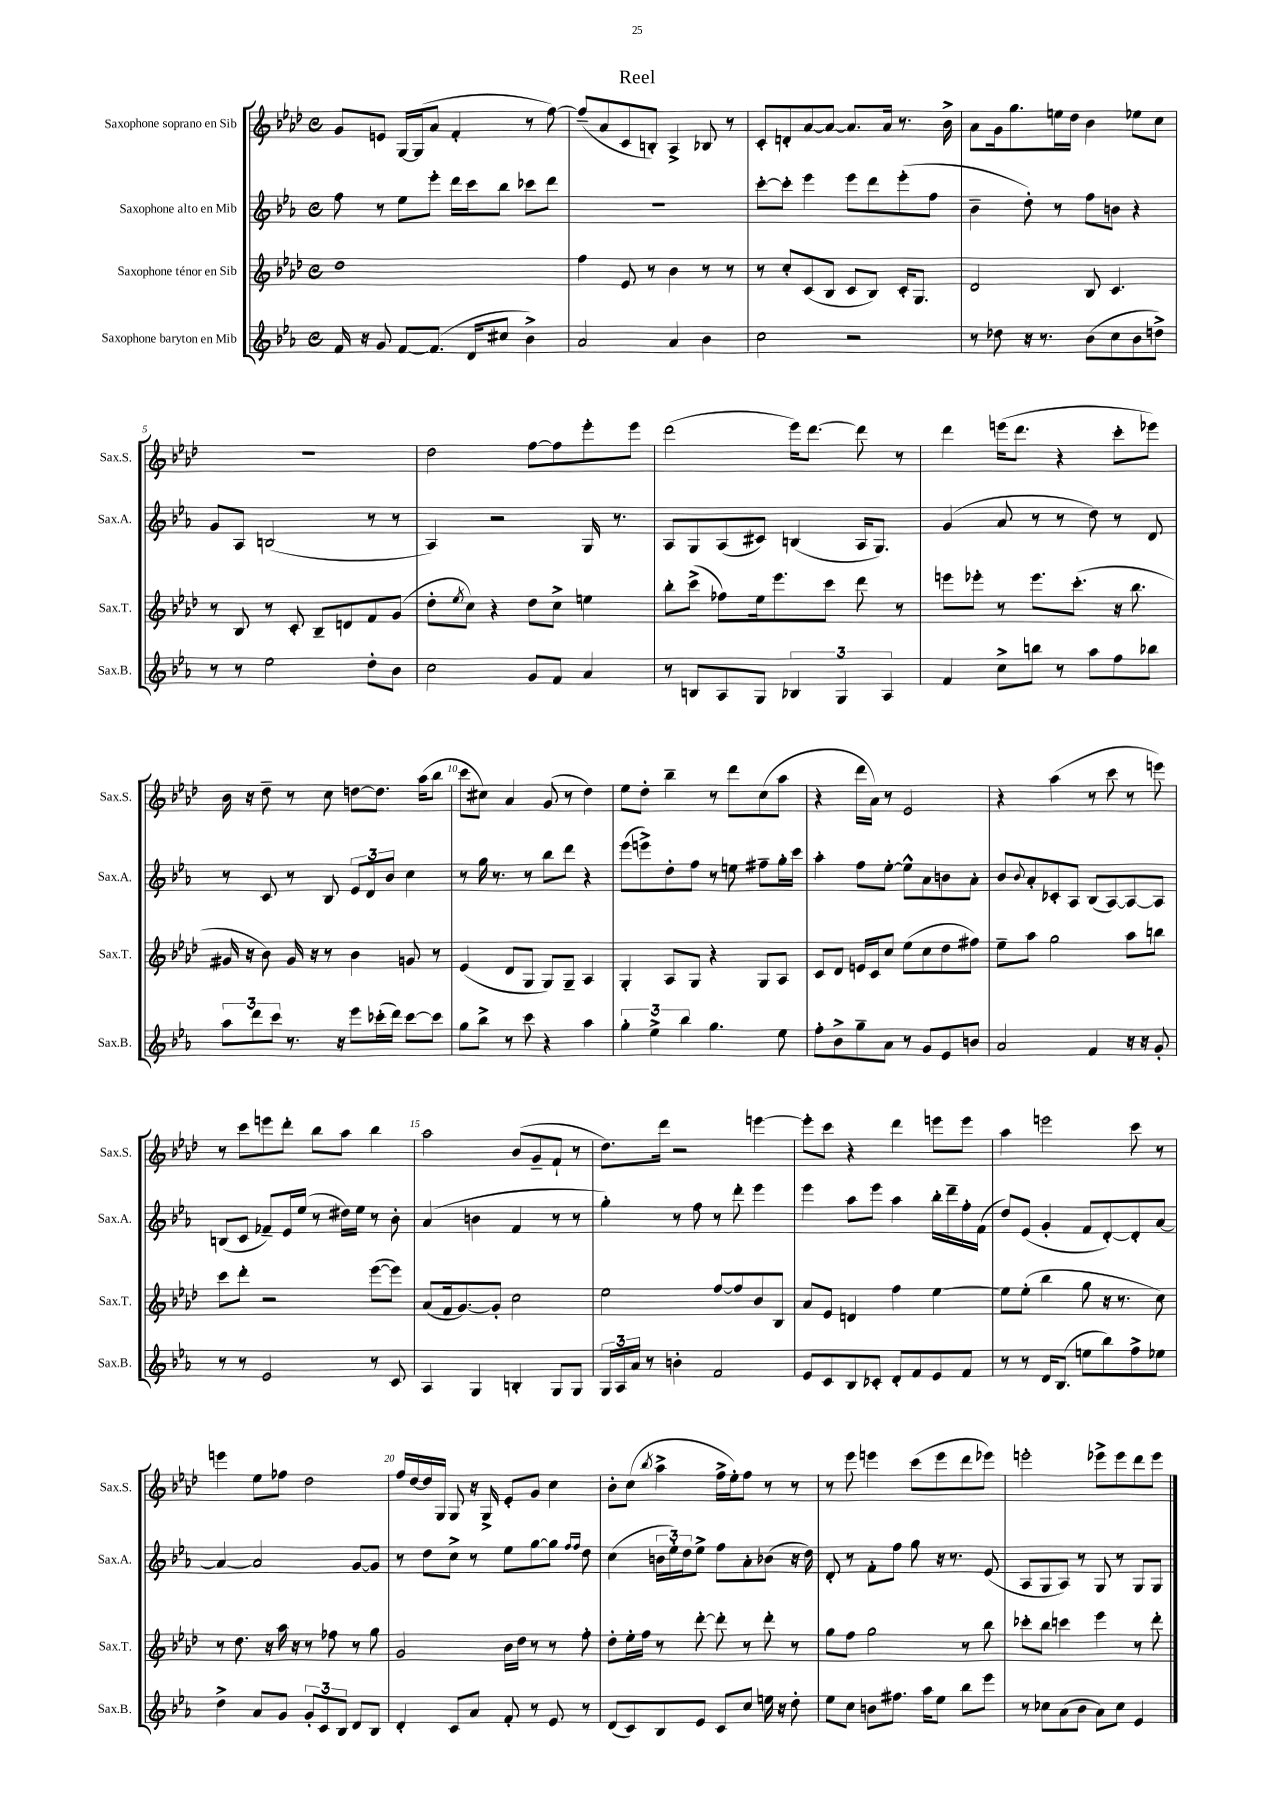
\header { title = "Reel" }
<<
\new StaffGroup <<
\new Staff = "s0" \with { instrumentName = "Saxophone soprano en Sib" shortInstrumentName = "Sax.S." } {
    \clef treble \key aes \major \defaultTimeSignature \time 4/4
    g'8 e'8 g16~ g16( aes'8 f'4-. r8 f''8~) |
    f''8--( aes'8 c'8 b8-.) aes4-> bes8 r8 |
    c'8-. d'8-. aes'8~ aes'8~ aes'8. aes'16 r8. bes'16-> |
    aes'8 g'16 g''8. e''16 des''16 bes'4 ees''8 c''8 |
    r1 |
    des''2 f''8~ f''8 ees'''8-. ees'''8 |
    des'''2( ees'''16) des'''8.~ des'''8 r8 |
    des'''4 e'''16( des'''8. r4 c'''8-. ees'''8) |
    bes'16 r16 des''8-- r8 c''8 d''8~ d''8. aes''16( bes''8 |
    c'''8 cis''8) aes'4 g'8( r8 des''4) |
    ees''8 des''8-. bes''4-- r8 des'''8 c''8( aes''8 |
    r4 des'''16 aes'16) r8 ees'2 |
    r4 aes''4( r8 c'''8 r8 e'''8) |
    r8 c'''8 e'''8 des'''8-. bes''8 aes''8 bes''4 |
    aes''2 bes'8( g'8-- f'8-! r8 |
    des''8.) des'''16 r2 e'''4~ |
    e'''8-. c'''8 r4 des'''4 e'''8 e'''8 |
    aes''4 e'''2 c'''8 r8 |
    e'''4 ees''8 fes''8 des''2 |
    f''16 des''16~ des''16 g16 g8 r16 g16-> ees'8-. g'8 c''4 |
    bes'8-. c''8( \acciaccatura { bes''8 } aes''4-> f''16-> ees''16-.) f''8 r8 r8 |
    r8 ees'''8 e'''4 c'''8( e'''8 des'''8 ees'''8) |
    e'''2-. ees'''8-> ees'''8 des'''8 ees'''8 \bar "|." |
}
\new Staff = "s1" \with { instrumentName = "Saxophone alto en Mib" shortInstrumentName = "Sax.A." } {
    \clef treble \key ees \major \defaultTimeSignature \time 4/4
    f''8 r8 ees''8 ees'''8-. d'''16 c'''16 bes''8 ces'''8 d'''8 |
    R1 |
    c'''8~-. c'''8-. ees'''4 ees'''8 d'''8 ees'''8-.( f''8 |
    bes'4-- d''8-.) r8 f''8 b'8 r4 |
    g'8 aes8 b2( r8 r8 |
    aes4) r2 g16 r8. |
    aes8 g8 aes8( cis'8) b4( aes16 g8.) |
    g'4( aes'8 r8 r8 d''8) r8 d'8 |
    r8 c'8 r8 bes8 \tuplet 3/2 { ees'8 d'8 bes'8 } c''4 |
    r8 g''16 r8. r8 bes''8 d'''8 r4 |
    ees'''8( e'''8->) d''8-. f''8 r8 e''8 fis''8-- g''16-. c'''16 |
    aes''4-. f''8 ees''8~-. ees''8-^ aes'8 b'8 aes'8-. |
    bes'8 \appoggiatura { bes'8 } aes'8-. ces'8-. aes8 bes8( aes8~) aes8~ aes8 |
    b8( c'8 fes'8--) ees'16 ees''16( r8 dis''16) ees''16 r8 bes'8-. |
    aes'4( b'4 f'4 r8 r8 |
    g''4-.) r8 f''8 r8 d'''8-. ees'''4 |
    ees'''4 aes''8 ees'''8 aes''4 bes''16-. d'''16-- f''16-. f'16( |
    d''8) ees'8( g'4-. f'8 d'8~-.) d'8-. aes'8~ |
    aes'4~ aes'2 g'8~ g'8 |
    r8 d''8 c''8-> r8 ees''8 g''8~ g''8 \grace { f''16 f''16 } d''8 |
    c''4( \tuplet 3/2 { b'16 ees''16-.) d''16 } ees''8-> f''8 aes'8-. bes'8( r16 d''16) |
    d'8-. r8 f'8-. f''8 g''8 r16 r8. ees'8( |
    aes8 g8 aes8) r8 g8 r8 g8 g8 \bar "|." |
}
\new Staff = "s2" \with { instrumentName = "Saxophone ténor en Sib" shortInstrumentName = "Sax.T." } {
    \clef treble \key aes \major \defaultTimeSignature \time 4/4
    des''1 |
    f''4 ees'8 r8 bes'4 r8 r8 |
    r8 c''8-. c'8( bes8 c'8 bes8) c'16-. g8. |
    des'2 bes8 c'4. |
    r8 bes8 r8 c'8-. bes8-- d'8 f'8 g'8( |
    des''8-. \acciaccatura { ees''8 } c''8) r4 des''8 c''8-> e''4 |
    bes''8-. c'''8->( fes''8) ees''16 ees'''8. c'''8 des'''8 r8 |
    e'''8 ees'''8-. r8 ees'''8. c'''8.-.( r16 bes''8. |
    gis'16 r16 bes'8) gis'16 r16 r8 bes'4 g'8 r8 |
    ees'4( des'8 g8 g8) g8-- aes4 |
    g4-. aes8 g8 r4 g8 aes8 |
    c'8 des'8 e'16 c'16 c''8 ees''8( c''8 des''8 fis''8) |
    ees''8-- aes''8 g''2 aes''8 b''8 |
    c'''8 des'''8-. r2 ees'''8~( ees'''8) |
    aes'8( f'16 g'8.~) g'8-. c''2 |
    ees''2 f''8~ f''8 bes'8 bes8 |
    aes'8 ees'8 d'4 f''4 ees''4~ |
    ees''8 ees''8-.( bes''4 g''8 r16 r8. c''8) |
    r8 des''8. r16 aes''16 r16 r8 fes''8 r8 g''8 |
    g'2 bes'16 des''16 r8 r8 f''8-. |
    des''8-. ees''16-. f''16 r8 des'''8~-. des'''8-. r8 des'''8-. r8 |
    g''8 f''8 g''2 r8 bes''8 |
    ces'''8-. bes''8 c'''4 ees'''4 r8 des'''8-. \bar "|." |
}
\new Staff = "s3" \with { instrumentName = "Saxophone baryton en Mib" shortInstrumentName = "Sax.B." } {
    \clef treble \key ees \major \defaultTimeSignature \time 4/4
    f'16 r16 g'8 f'8~ f'8.( d'16 cis''8 bes'4->) |
    aes'2 aes'4 bes'4 |
    c''2 r2 |
    r8 des''8 r16 r8. bes'8( c''8 bes'8 d''8->) |
    r8 r8 ees''2 d''8-. bes'8 |
    c''2 g'8 f'8 aes'4 |
    r8 b8 aes8 g8 \tuplet 3/2 { bes4 g4 aes4 } |
    f'4 c''8-> b''8 r8 aes''8 f''8 bes''8 |
    \tuplet 3/2 { aes''8 d'''8 c'''8 } r8. r16 ees'''8 ces'''16-.( d'''16) ces'''8~ ces'''8 |
    g''8 bes''8-> r8 c'''8 r4 aes''4 |
    \tuplet 3/2 { g''4-. ees''4-> bes''4 } g''4. ees''8 |
    f''8-. bes'8-> g''8-- aes'8 r8 g'8 ees'8 b'8 |
    aes'2 f'4 r16 r16 g'8-. |
    r8 r8 ees'2 r8 c'8 |
    aes4 g4 b4-. g8 g8 |
    \tuplet 3/2 { g16 aes16 aes'16 } r8 b'4-. f'2 |
    ees'8 c'8 bes8 ces'8-. d'8-. f'8 ees'8 f'8 |
    r8 r8 d'16 bes8.( e''8 bes''8) f''8-> ees''8 |
    d''4-> aes'8 g'8 \tuplet 3/2 { g'8-. c'8 bes8 } d'8 bes8 |
    d'4-. c'8 aes'8 f'8-. r8 ees'8 r8 |
    d'8( c'8) bes8 ees'8 c'8 c''8 e''16 r16 d''8-. |
    ees''8 c''8 b'8 fis''8. aes''16 ees''8 bes''8 ees'''8 |
    r8 ces''8 aes'8( bes'8 aes'8) ces''8 ees'4 \bar "|." |
}
>>
>>
\layout { \context { \Score \override BarNumber.break-visibility = ##(#f #t #t) barNumberVisibility = #(every-nth-bar-number-visible 5) } }
